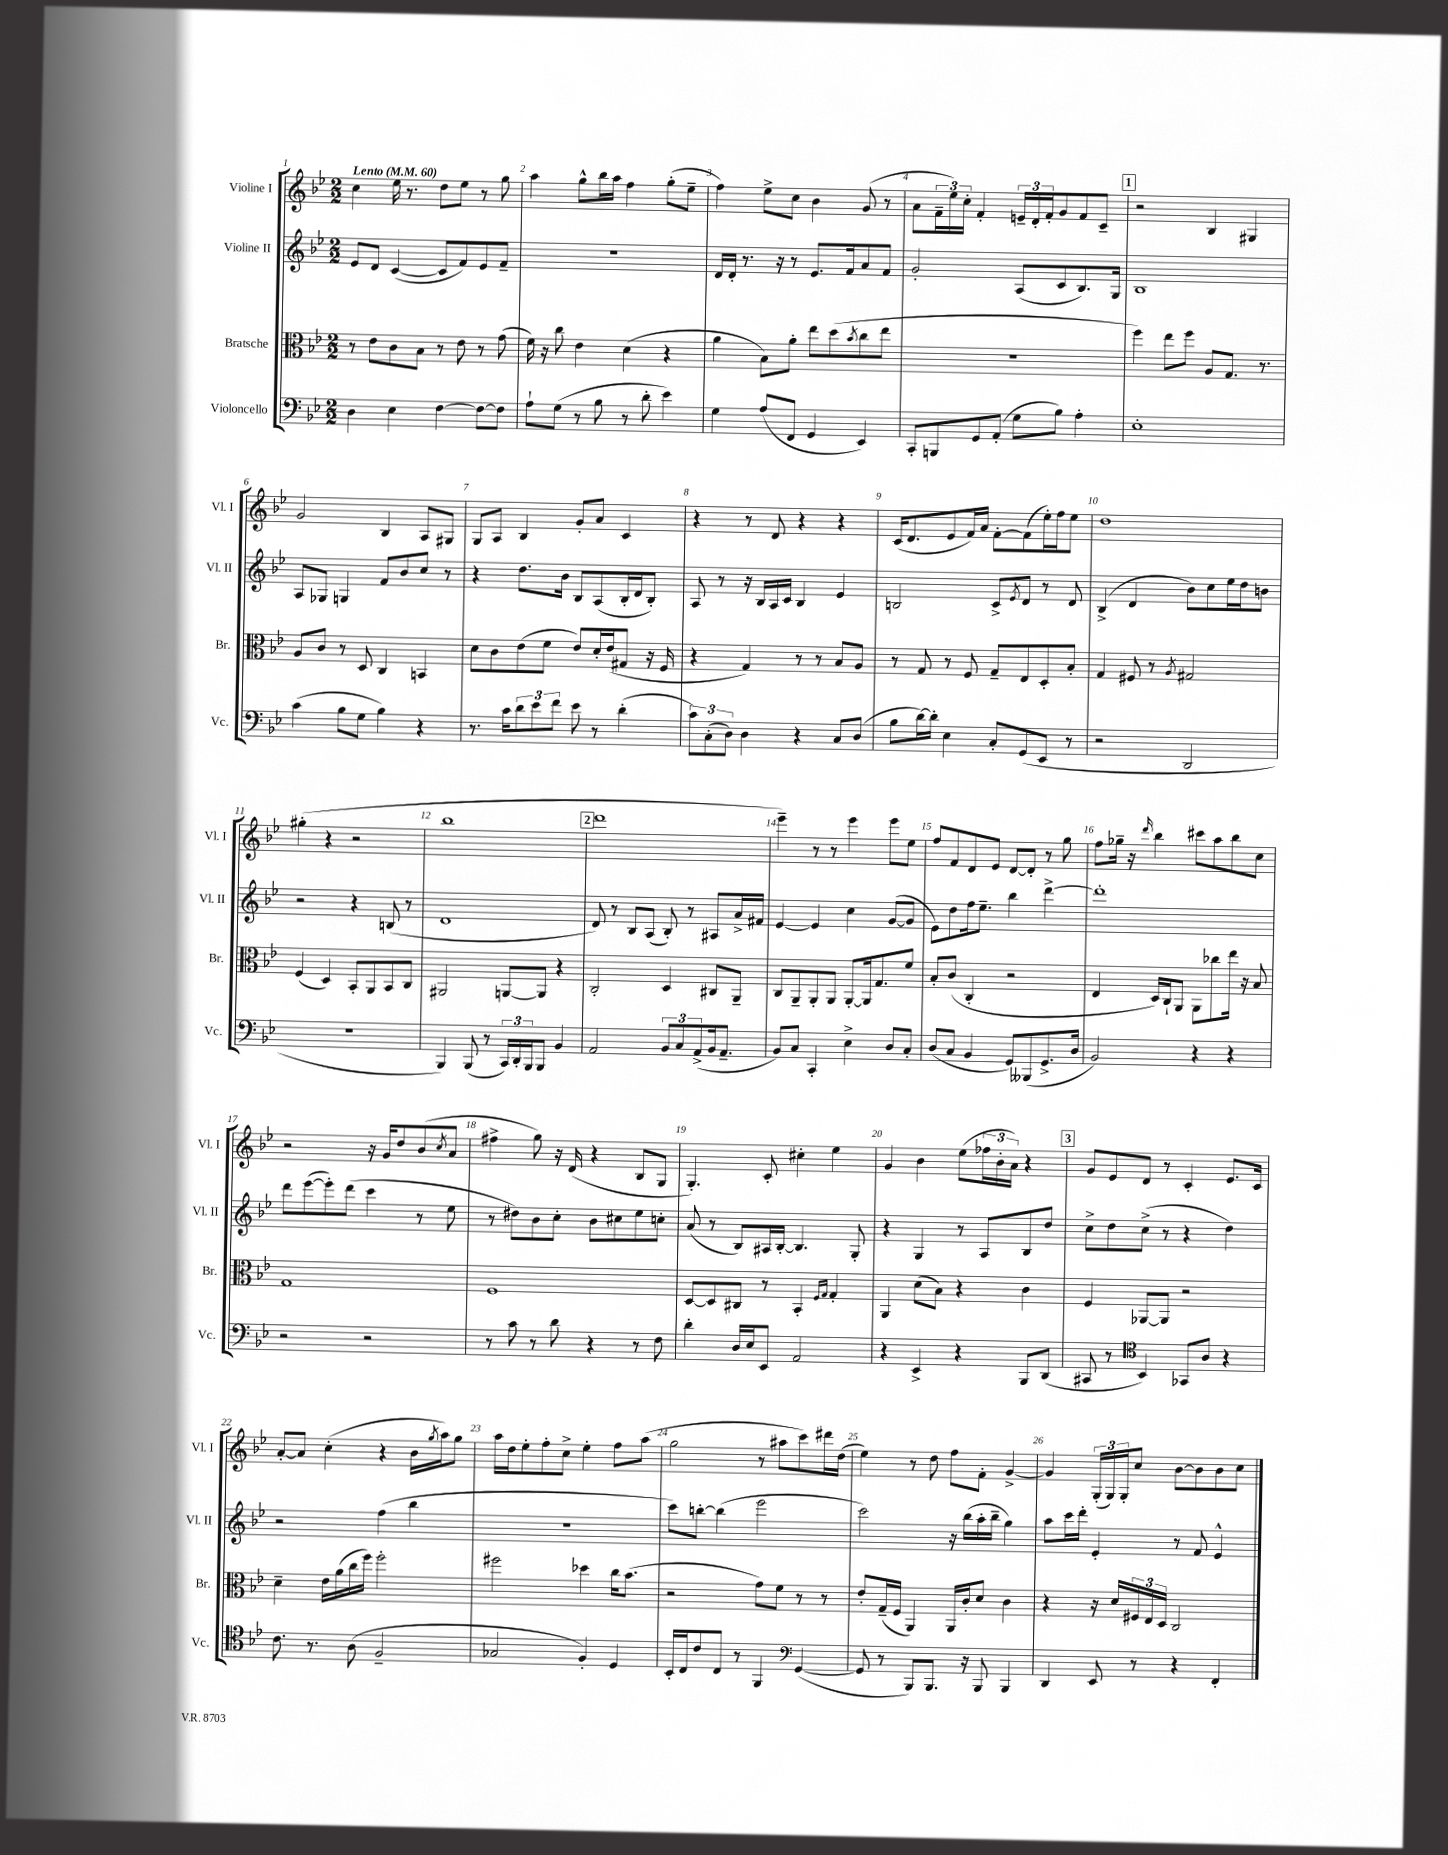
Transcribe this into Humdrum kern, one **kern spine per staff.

**kern	**kern	**kern	**kern
*part4	*part3	*part2	*part1
*staff4	*staff3	*staff2	*staff1
*I"Violoncello	*I"Bratsche	*I"Violine II	*I"Violine I
*I'Vc.	*I'Br.	*I'Vl. II	*I'Vl. I
*clefF4	*clefC3	*clefG2	*clefG2
*k[b-e-]	*k[b-e-]	*k[b-e-]	*k[b-e-]
*M2/2	*M2/2	*M2/2	*M2/2
*MM60	*MM60	*MM60	*MM60
=1	=1	=1	=1
!	!	!	!LO:TX:a:B:t=Lento
4D\	8r	8e-/L	4cc\
.	8e-\L	8d/J	.
4E-\	8c\	([4c/	16ee-\
.	.	.	8.r
.	8B-\J	.	.
[4F\	8r	8c/L]	8dd\L
.	8e-\	8f/)	8ee-\J
8F\L_	8r	8e-/	8r
8F\J]	(8g\	8f~/J	8gg\
=2	=2	=2	=2
8A`\L	16f\)	1r	4aa\
.	16r	.	.
(8G\J	8cc\	.	.
8r	4e-\	.	8gg^^\L
8B-\	.	.	16bb-\L
.	.	.	16aa\JJ
8r	(4d\	.	4ff\
8d'\	.	.	.
4e-\)	4r	.	(8gg'\L
.	.	.	8ee-~\J
=3	=3	=3	=3
4G\	4a\	16d/LL	4ff\)
.	.	16d'/JJ	.
.	.	8.r	.
(8A/L	8B-\L)	.	8ee-^\L
.	.	16r	.
8FF/J	8a'\J	8r	8cc\J
4GG/	8ee-\L	8.e-/L	4b-\
.	(8dd\	.	.
.	.	16f/k	.
.	8qb-/	.	.
4EE-/)	8cc\	8a/	(8g/
.	8ee-\J	8f/J	8r
=4	=4	=4	=4
8CC'/L	1r	2g'/	8a\L
8BBBn/	.	.	24f~\L
.	.	.	24ee-\)
.	.	.	24cc'\JJ
8GG/	.	.	4f'/
(8AA'/J	.	.	.
8G\L	.	(8A/L	24en~/LL
.	.	.	24d'/
.	.	.	24f'/J
8B-\J)	.	8c/	8g/
4A'\	.	8.B-/)	8f/
.	.	.	8c~/J
.	.	16G/Jk	.
!!LO:REH:place=s1:t=1
=5	=5	=5	=5
1E-'	4ff\)	1B-	2r
.	8ee-\L	.	.
.	8ff\J	.	.
.	8A/L	.	4B-/
.	8.G/J	.	.
.	.	.	4G#X/
.	8.r	.	.
!!LO:LB:g=z
=6	=6	=6	=6
(4c\	8A/L	8A/L	2g/
.	8c/J	8G-X/J	.
8B-\L	8r	4Gn/	.
8G\J	8D/	.	.
4B-\)	4C/	8f/L	4B-/
.	.	8b-/	.
4r	4BBn/	8cc/J	8A/L
.	.	8r	8G#X/J
=7	=7	=7	=7
8.r	8d\L	4r	8G/L
.	8c\	.	8A/J
16c\KL	.	.	.
12d\	(8e-\	8.dd\L	4B-/
12e-\	.	.	.
.	8f\J	.	.
12f\J	.	.	.
.	.	16b-\Jk	.
8e-\	8e-/L)	8B-/L	8g'/L
8r	16d'/L	(8A/	8a/J
.	(16e-/J	.	.
(4d'\	8G#X/J	16B-'/L	4c/
.	.	16d/J	.
.	16r	8B-'/J)	.
.	16F/	.	.
=8	=8	=8	=8
12c\L)	4r	8A/	4r
(12C'\	.	.	.
.	.	8r	.
12D\J)	.	.	.
4D\	4G/)	16r	8r
.	.	16B-/LL	.
.	.	16A/	8d/
.	.	16c/JJ	.
4r	8r	4B-/	4r
.	8r	.	.
8C/L	8B-/L	4e-/	4r
(8D/J	8A/J	.	.
=9	=9	=9	=9
8B-\L	8r	2Bn/	(16c/KL
.	.	.	8.d/
[16d\L)	8G/	.	.
16d'\JJ]	.	.	.
4E-\	8r	.	8e-/
.	8F/	.	16f/L)
.	.	.	16a/JJ
8C'/L	8G~/L	8c^/L	[8f'\L
.	.	8qe-/	.
(8GG/	8E-/	8d/J	(8f\]
8EE-/J	8D'/	8r	16ee-'\L)
.	.	.	16ff\J
8r	8B-'/J	8d/	8ee-\J
=10	=10	=10	=10
2r	4G/	(4B-^/	1dd
.	8F#X/	4d/	.
.	8r	.	.
.	8qA/	.	.
2DD/	2G#X/	8b-\L)	.
.	.	8cc\	.
.	.	16ee-\L	.
.	.	16dd\J	.
.	.	8bn\J	.
!!LO:LB:g=z
=11	=11	=11	=11
1r	(4F/	2r	(4gg#X'\
.	4D/)	.	4r
.	8BB-'/L	4r	2r
.	8AA/	.	.
.	8BB-/	(8Bn/	.
.	8C/J	8r	.
=12	=12	=12	=12
4BBB-/)	2AA#X/	1d	1bb-
(8BBB-/	.	.	.
8r	.	.	.
24CC/LL)	[8AAn/L	.	.
24DD'/	.	.	.
24BBB-/J	.	.	.
8BBB-/J	8AA/J]	.	.
4BB-/	4r	.	.
!!LO:REH:place=s1:t=2
=13	=13	=13	=13
2AA/	2C'/	8d/)	1ddd
.	.	8r	.
.	.	8B-/L	.
.	.	(8A/J	.
12BB-/L	4D/	8B-'/)	.
12C/	.	.	.
.	.	8r	.
(12AA^/	.	.	.
16BB-/k	8C#X/L	8A#X/L	.
8.AA~/J	.	.	.
.	8AA~/J	16a^/L	.
.	.	16f#X/JJ	.
=14	=14	=14	=14
8BB-/L)	8C/L	[4e-/	4eee-~\)
8C/J	8AA~/	.	.
4CC'/	8AA'/	4e-/]	8r
.	8AA/J	.	8r
4E-^\	[8AA'/L	4cc\	4eee-\
.	16AA/k]	.	.
.	8.G/	.	.
8D/L	.	([8g/L	8eee-\L
8C'/J	8f/J	8g/J]	8ee-\J
=15	=15	=15	=15
(8D/L	8B-'/L	8e-\L)	8ff/L
8C/J	(8c/J	8dd\	8f/
4BB-/	4C'/	16ff\k	8d/
.	.	8.ee-~\J	.
.	.	.	8e-/J
8GG/L)	2r	4bb-\	[8d/L
(8BBB--X/	.	.	8d'/J]
8.GG^/	.	[4ddd^\	8r
.	.	.	8gg\
16D/Jk	.	.	.
=16	=16	=16	=16
2BB-/)	4E-/	1ddd']	8ff\L
.	.	.	16gg-X~\Jk
.	.	.	16r
.	.	.	16qqddd/
.	16D/LL)	.	4bb-\
.	16C`/J	.	.
.	8AA/J	.	.
4r	8AA\L	.	8ccc#X\L
.	8cc-X\	.	8aa\
4r	16ee-\Jk	.	8bb-\
.	16r	.	.
.	8B-/	.	8cc\J
!!LO:LB:g=z
=17	=17	=17	=17
2r	1G	8ddd\L	2r
.	.	([8eee-\	.
.	.	8eee-'\])	.
.	.	(8ddd\J	.
2r	.	4ccc\	16r
.	.	.	16g/KL
.	.	.	8dd/
.	.	8r	(8b-/
.	.	.	8qcc/
.	.	8ee-\	8a/J
=18	=18	=18	=18
8r	1F	8r	4ff#X^\
8c\	.	8dd#X\L)	.
8r	.	8b-\	8gg\)
8d\	.	8cc'\J	16r
.	.	.	(16d/
4r	.	8b-\L	4r
.	.	8cc#X\	.
8r	.	8ee-\	8B-/L
8F\	.	8ccn'\J	8G/J
=19	=19	=19	=19
4d'\	[8D/L	(8a/	4.G'/)
.	8D/]	8r	.
16D/LL	8C#X/J	8B-/L)	.
16E-/J	.	.	.
8EE-/J	8r	16A#X/L	8c'/
.	.	[16B-'/JJ	.
2AA/	4BB-'/	4.B-/]	4cc#X'\
.	16qqF/LL	.	.
.	16qqG/JJ	.	.
.	4G'/	.	4ee-\
.	.	8G'/	.
=20	=20	=20	=20
4r	4AA/	4r	4g/
4EE-^/	(8d\L	4G/	4b-\
.	8B-\J)	.	.
4r	4r	8r	(8ee-\L
.	.	8A/L	24ff-X\L
.	.	.	24b-'\
.	.	.	24a\JJ)
8BBB-/L	4c\	8B-/	4r
(8DD/J	.	8dd/J	.
!!LO:REH:place=s1:t=3
=21	=21	=21	=21
8CC#X/	4F/	8cc^\L	8g/L
8r	.	8dd\	8e-/
*clefC4	*	*	*
4BB-/)	[8AA-X/L	(8cc^\J	8d/J
.	8AA-/J]	8r	8r
8GG-X/L	2r	4r	4c'/
8A/J	.	.	.
4r	.	4dd\)	8.e-/L
.	.	.	16c/Jk
!!LO:LB:g=z
=22	=22	=22	=22
8.c\	4d~\	2r	[8a'/L
.	.	.	8a/J]
8.r	.	.	.
.	16e-\LL	.	(4cc'\
.	(16a\	.	.
(8A\	16cc\	.	.
.	16ff\JJ)	.	.
2F~/	2ff'\	(4ff\	4r
.	.	4bb-\	16b-\LL
.	.	.	8qgg/
.	.	.	16aa\J)
.	.	.	8gg\J
=23	=23	=23	=23
2G-X/	2ff#X\	1r	16aa\LL
.	.	.	16dd\J
.	.	.	8ee-'\
.	.	.	8ff'\
.	.	.	8cc^\J
4F'/)	4dd-X\	.	4ee-'\
4D/	16cc\KL	.	8ff\L
.	(8.b-\J	.	.
.	.	.	(8aa\J
=24	=24	=24	=24
16BB-'/LL	2r	8ccc\L)	2gg\
16C/J	.	.	.
8c/	.	[8bbn'\J	.
8C/J	.	(4bb\]	.
8r	.	.	.
4FF/	8g\L)	2eee-\	8r
.	8f\J	.	8aa#X\L
*clefF4	*	*	*
([4GG/	8r	.	8ccc\)
.	8r	.	16ddd#X\L
.	.	.	(16dd\JJ
=25	=25	=25	=25
8GG/]	8e-'/L	2ccc\)	4ee-\)
8r	(16G~/L	.	.
.	16F/JJ	.	.
8BBB-/L)	4AA/)	.	8r
8.BBB-/J	.	.	8dd\
.	16AA/LL	16r	8ff\L
16r	16c'/J	(16bb-\LL	.
8BBB-/	8d/J	16aa'\	8f'\J
.	.	16bb-~\JJ	.
4BBB-/	4c\	4gg\)	[4g^/
=26	=26	=26	=26
4DD/	4r	8aa\L	4g/]
.	.	16ccc\L	.
.	.	16ddd'\JJ	.
8EE-/	16r	4e-'/	(24G'/LL
.	.	.	24G/)
.	16d/LL	.	.
.	.	.	24G'/J
8r	24F#X/	.	8cc/J
.	24E-/	.	.
.	24D/JJ	.	.
4r	2C/	8r	[8b-\L
.	.	8f/	8b-\]
4FF'/	.	4e-^^/	8b-\
.	.	.	8cc\J
==	==	==	==
*-	*-	*-	*-
